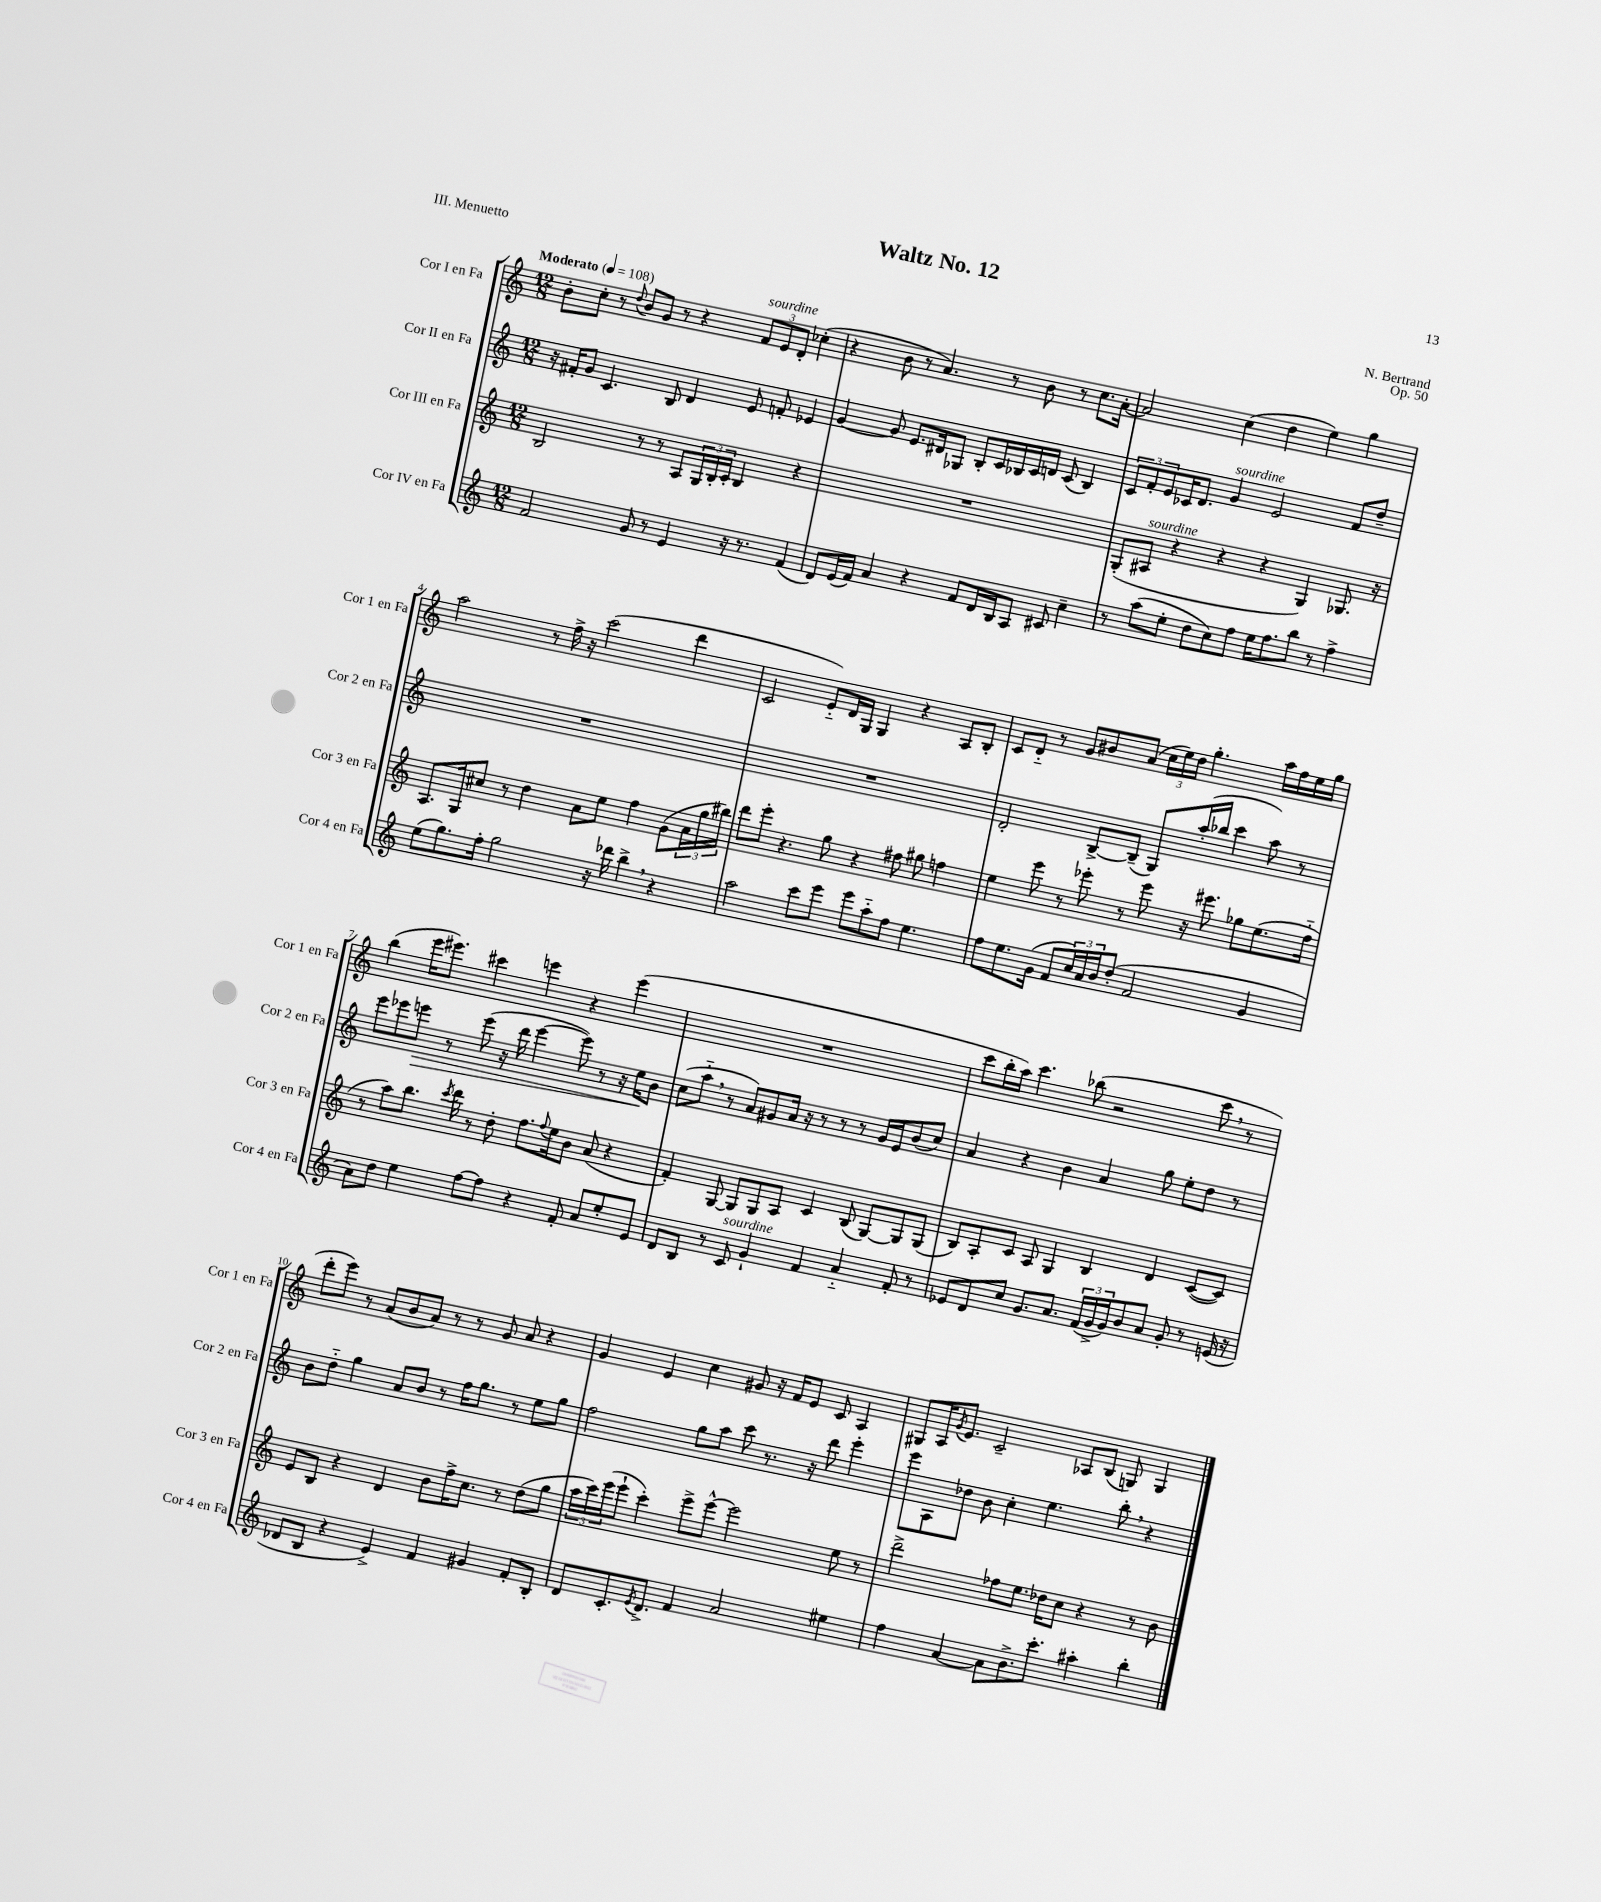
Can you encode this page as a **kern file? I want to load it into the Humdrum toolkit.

**kern	**kern	**kern	**kern
*staff4	*staff3	*staff2	*staff1
*clefG2	*clefG2	*clefG2	*clefG2
*k[]	*k[]	*k[]	*k[]
*M12/8	*M12/8	*M12/8	*M12/8
*MM108	*MM108	*MM108	*MM108
2f/	2B/	16r	8b'\L
.	.	16f#'/LK	.
.	.	8g/J	8cc'\J
.	.	4.c/	8r
.	.	.	8qqdd/
.	.	.	8b/L
8g/	8r	.	8g/J
8r	8r	8B/	8r
4e/	8A/L	4d/	4r
.	24G/L	.	.
.	24B'/	.	.
.	24c'/JJ	.	.
16r	4B/	8e/	12f/L
8.r	.	.	.
.	.	.	12e/
.	.	8f'/	.
.	.	.	12d'/J
(4f/	4r	4e-/	(4cc-'\
=	=	=	=
8d/L)	1.r	[4g/	4r
(16e/L	.	.	.
16f/JJ)	.	.	.
4a/	.	8g/]	8b\
.	.	8.e/L	8r
4r	.	.	4.a/)
.	.	16d#/k	.
.	.	8G-/J	.
8f/L	.	8B'/L	.
16d/L	.	16c/L	8r
16B/J	.	16B-/	.
8A/J	.	16c/	8b\
.	.	16d/JJ	.
8c#/	.	(8c/	8r
4cc~\	.	4B-/)	8.cc\L
.	.	.	[16a'\Jk
=	=	=	=
8r	(8G'/L	12c/L	2a/]
.	.	12f'/	.
(8aa\L	8A#/J	.	.
.	.	12e/	.
8ee'\J	4r	16c-/K	.
.	.	8.d/J	.
8dd\L	.	.	.
8cc\)	4r	4g/	(4cc\
8ff\J	.	.	.
16ee\LK	4r	2e/	4dd\
8.ff\	.	.	.
8bb\J	4G/)	.	4ee\)
8r	.	.	.
4ff^\	8.G-/	8f/L	4gg\
.	.	8dd~/J	.
.	16r	.	.
=	=	=	=
(8ee\L	8.A/L	1.r	2aa\
8.gg\)	.	.	.
.	16G/k	.	.
.	8cc#/J	.	.
16ff'\Jk	.	.	.
2gg\	8r	.	.
.	4dd\	.	8r
.	.	.	16ff^\
.	.	.	16r
.	8a\L	.	(2ccc\
16r	8ee\J	.	.
16ddd-\	.	.	.
4bb^\	4ff\	.	.
4r	(8g\L	.	4ddd\
.	24a\L	.	.
.	24gg\	.	.
.	24bb#\JJ)	.	.
=	=	=	=
2aa\	8ddd\L	1.r	2c/
.	8eee'\J	.	.
.	4.r	.	.
8ccc\L	.	.	8e'~/L)
8eee\J	8gg\	.	16d/L
.	.	.	16G/JJ
8eee\L	4r	.	4G/
8aa'~\	.	.	.
8ff\J	8ff#\	.	4r
4.ee\	8gg#\	.	.
.	4ff\	.	8A/L
.	.	.	8B'/J
=	=	=	=
8ff\L	4ee\	2d'/	8c/L
8.ee\	.	.	8d'~/J
.	8eee\	.	8r
(16g\Jk	.	.	.
8f/L	8r	.	8g/L
24cc/L)	8eee-'\	[8B^/L	8b#/
24a/	.	.	.
24b/J	.	.	.
(8dd'/J	8r	(8B~/]J	(8a/J
2f/	8eee-\	8G/L)	24cc\LL
.	.	.	24ee\)
.	.	.	24dd\JJ
.	16r	(16aa'/L	4.gg'\
.	8.eee#\	16bb-/JJ	.
.	.	4ccc\	.
.	8gg-\L	.	.
4g/	(8.ee\	8aa\)	16aa\LL
.	.	.	16ff\
.	.	8r	16ee\
.	16ff'~\Jk	.	16gg\JJ
=	=	=	=
8a\L)	8r	8eee\L	(4bb\
8dd\J	8aa\L)	8eee-\	.
4ee\	8.bb\J	8eee\J	16eee\LK
.	.	.	8.eee#\J)
.	.	8r	.
.	8qccc/	.	.
.	16ddd\	.	.
[8ff\L	8r	(8eee\	4ccc#\
8ff\]J	8dd'\	16r	.
.	.	16ddd\	.
4r	8.ff\L	[4eee\	4eee\
.	8qqff/	.	.
.	16ee\k	.	.
8f'/	8b\J	8eee\])	4r
8a/L	(8a/	8r	.
8ee'/	4r	16r	(4eee\
.	.	16ee\LK	.
8e/J	.	8b\J	.
=	=	=	=
8d/L	4f'/)	(8cc\L	1.r
8B/J	.	8aa'~\J	.
8r	[8G/	8r	.
8c/	8G/]L	8a/L)	.
4g`/	8G/	8g#/	.
.	8A/J	16a/Jk	.
.	.	16r	.
4f/	4c/	8r	.
.	.	8r	.
4a'~/	(8B/	8r	.
.	[8G/L)	16g#/LL	.
.	.	16e/J	.
8f'/	8G/]	(8b/	.
8r	(8G/J	8cc/J)	.
=	=	=	=
8e-/L	8B/L)	4a/	8ccc\L
8d/	8A'/	.	16bb'\L
.	.	.	16aa\JJ)
8cc/J	8c/J	4r	4.ccc\
8.g/L	8A/	.	.
.	4G/	4b\	.
8.a/J	.	.	.
.	.	.	(8bb-\
(24f/LL	4B/	4a/	2r
24g^/	.	.	.
24g/J)	.	.	.
8b/	.	.	.
8a/J	4d/	8gg\	.
8g'/	.	8ee'\L	.
8r	([8c/L	8dd\J	8ccc\
(16e/	8c/]J)	8r	8r
16r	.	.	.
=	=	=	=
8d-/L	8e/L	8b\L	8ddd'\L
8B/J	8B/J	8dd'~\J	8eee\J)
4r	4r	4gg\	8r
.	.	.	(8a/L
4e^/)	4d/	8a/L	8b/
.	.	8b/J	8a/J)
4f/	8b\L	8r	8r
.	16ff^\K	16ff\LK	8r
.	8.cc\J	8.gg\J	.
4g#/	.	.	8g/
.	8r	8r	8a/
8f'/L	(8dd\L	8ee\L	4r
8B'/J	8gg\J	8gg\J	.
=	=	=	=
8d/L	24aa\LL	2ff\	4g/
.	24ccc\)	.	.
.	(24eee\J	.	.
8.c'/	8eee`\J	.	.
.	4ccc'\)	.	4e/
8qe/	.	.	.
8.d^/J	.	.	.
4f/	8eee^\L	8gg\L	4cc\
.	[8eee^^\J	8aa\J	.
2a/	2eee\]	8ccc\	8g#/
.	.	8.r	16r
.	.	.	16f/LK
.	.	.	8e/J
.	.	16r	.
.	.	8ddd\	8c/
4ee#\	8ee\	4eee'\	4A/
.	8r	.	.
=	=	=	=
4ff\	2ddd^\	8eee\L	8G#/L
.	.	8A\	16A/K
.	.	.	8qg/
.	.	.	8.e/J
[4a/	.	8dd-\J	.
.	.	8b\	2c~/
8a\]L	8ff-\L	4cc'\	.
8.b^\	8.ee\J	.	.
.	.	4.ee\	.
8.ccc'\J	16dd-\LK	.	.
.	8cc\J	.	8A-/L
4aa#'\	4r	.	(8B/J
.	.	8bb'\	8G/)
4bb'\	8r	4r	4G/
.	8b\	.	.
==	==	==	==
*-	*-	*-	*-
